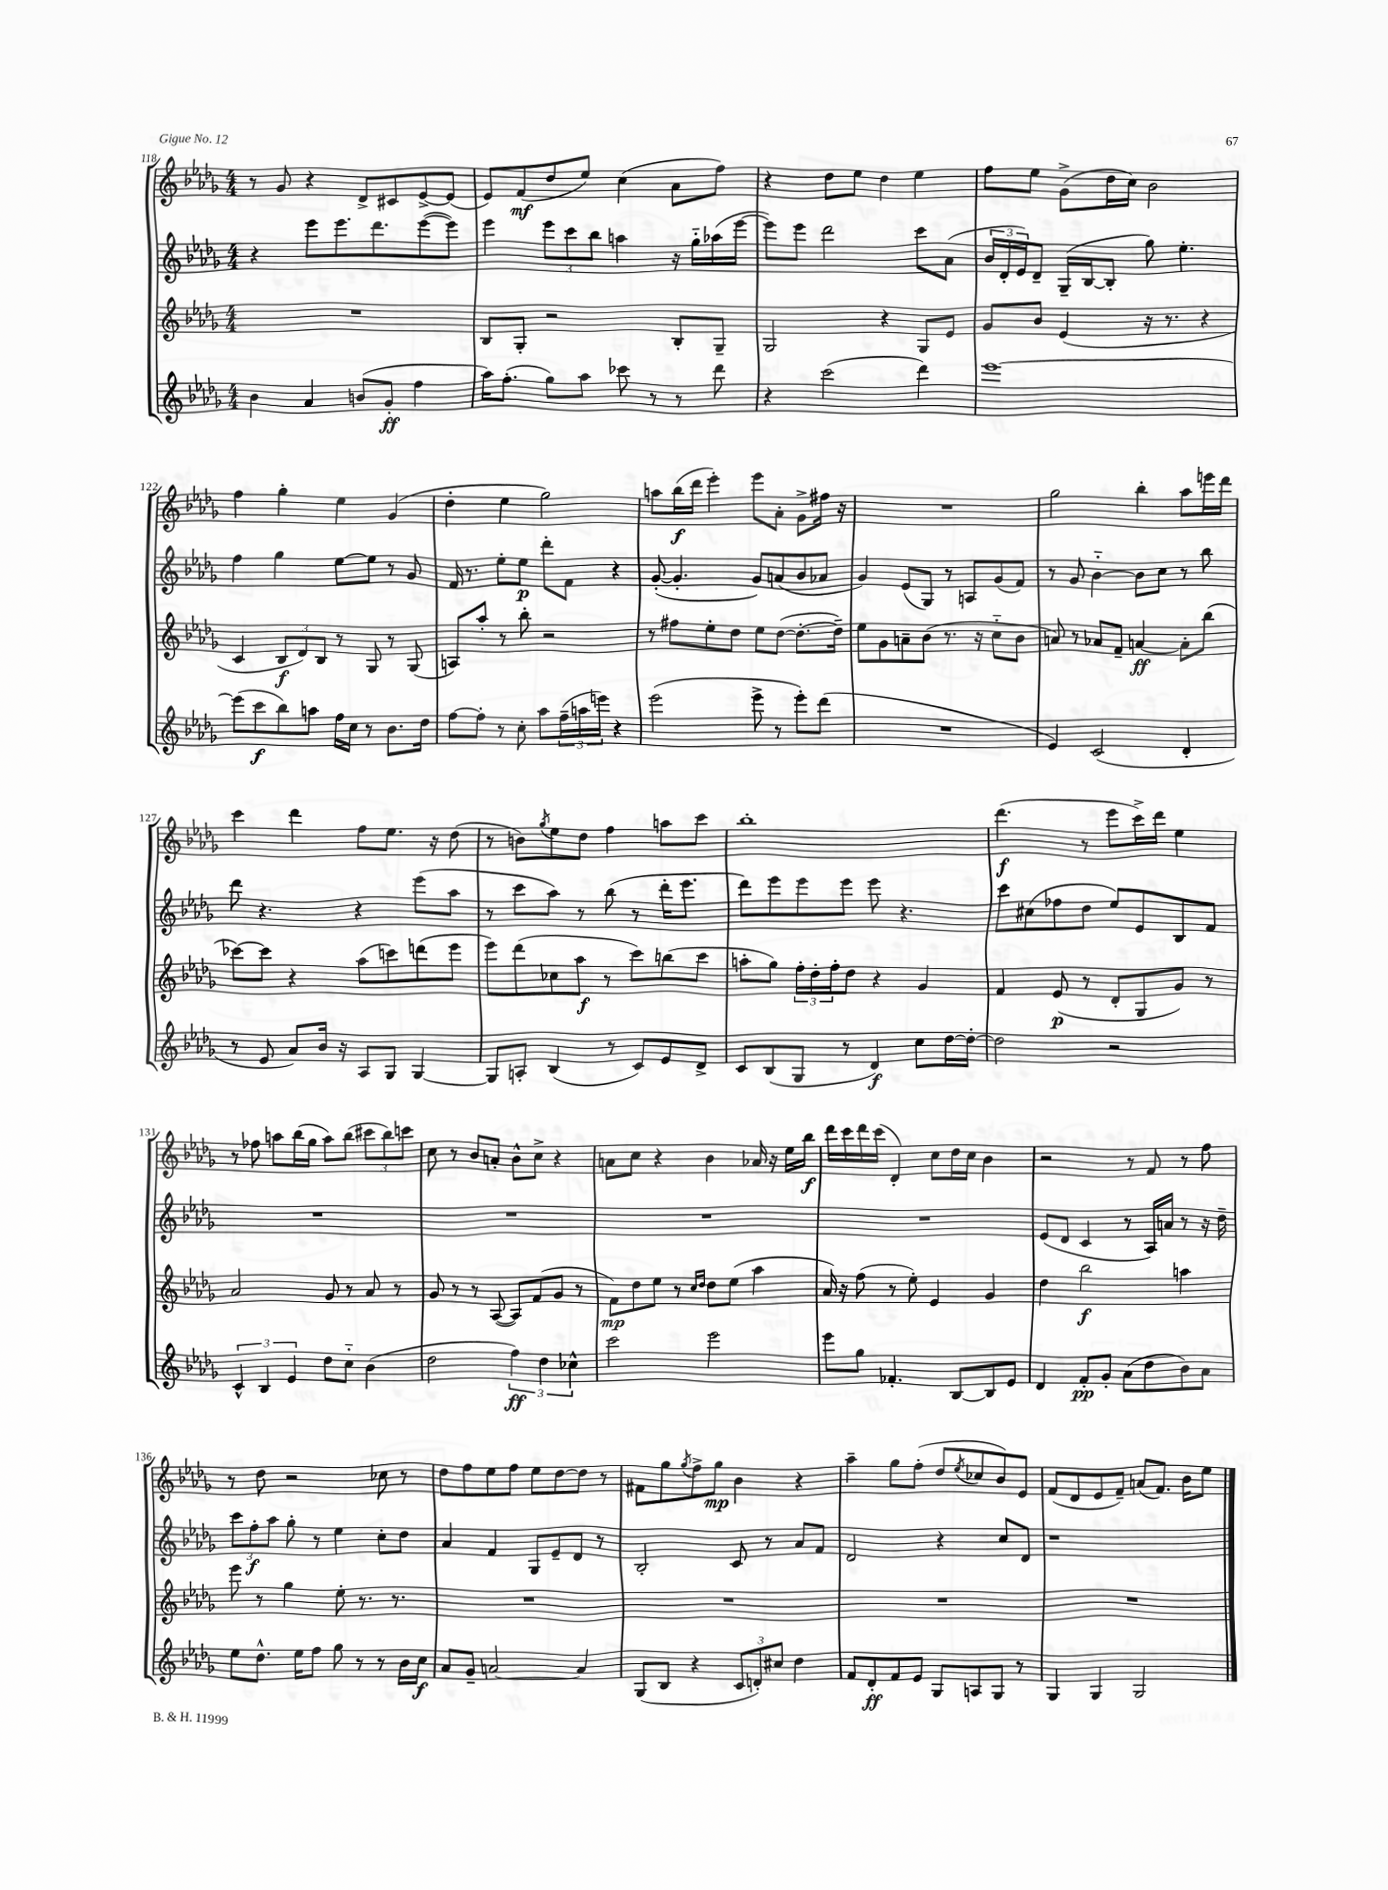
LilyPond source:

<<
\new StaffGroup <<
\new Staff = "s0" {
    \clef treble \key des \major \numericTimeSignature \time 4/4
    r8 ges'8 r4 des'8-> cis'8 ees'8~-> ees'8( |
    ees'8) f'8\mf( des''8 ees''8) c''4( aes'8 f''8) |
    r4 des''8 ees''8 des''4 ees''4 |
    f''8 ees''8 ges'8->( des''16 c''16) bes'2 |
    f''4 ges''4-. ees''4 ges'4( |
    des''4-. ees''4 ges''2) |
    a''8 bes''16\f( des'''16 ees'''4-.) ees'''8 aes'8-. ges'8-> fis''16 r16 |
    R1 |
    ges''2 bes''4-. aes''8 e'''16 des'''16 |
    c'''4 des'''4 f''8 ees''8. r16 des''8( |
    r8 b'8) \acciaccatura { ges''8 } ees''8 des''8 f''4 a''8 c'''8 |
    bes''1-. |
    des'''4.\f( r8 ees'''8 c'''16->) des'''16 ees''4 |
    r8 fes''8 a''8 bes''16( ges''16 a''8) bes''8( \tuplet 3/2 { cis'''8 bes''8) c'''8 } |
    c''8 r8 bes'8 a'8-. bes'8-^ c''8-> r4 |
    a'8 c''8 r4 bes'4 aes'16 r16 ees''16 bes''16\f |
    des'''16 c'''16 des'''16 c'''16( des'4-.) c''8 des''16 c''16 bes'4 |
    r2 r8 f'8 r8 f''8 |
    r8 des''8 r2 ces''8 r8 |
    des''8 f''8 ees''8 f''8 ees''8 des''8~ des''8 r8 |
    fis'8 ges''8 \acciaccatura { ges''8 } f''8-> ges''8\mp bes'4 r4 |
    aes''4-- ges''8 f''8-.( des''8 \acciaccatura { ees''8 } ces''8 bes'8) ees'8 |
    f'8( des'8 ees'8 f'8--) a'8( f'8.) bes'16 ees''8 \bar "|." |
}
\new Staff = "s1" {
    \clef treble \key des \major \numericTimeSignature \time 4/4
    r4 ees'''8 ees'''8. des'''8. ees'''8~( ees'''8) |
    ees'''4 \tuplet 3/2 { ees'''8 c'''8 bes''8 } a''4 r16 ges''16-_ aes''16( ees'''16~ |
    ees'''8) ees'''8 des'''2 c'''8 aes'8( |
    \tuplet 3/2 { bes'16 des'16-. ees'16) } des'8-- ges16--( bes16~ bes8-. ges''8) ees''4.-. |
    f''4 ges''4 ees''8~ ees''8 r8 ges'8 |
    f'16 r8. ees''8-. ees''8\p des'''8-. f'8 r4 |
    ges'8~-.( ges'4.-. ges'8) a'8( bes'8 aes'8 |
    ges'4) ees'8( ges8) r8 a8 ges'8( f'8) |
    r8 ges'8 bes'4~-_ bes'8 c''8 r8 bes''8 |
    des'''8 r4. r4 ees'''8( aes''8 |
    r8 c'''8 aes''8) r8 bes''8( r8 des'''16-. ees'''8. |
    des'''8) ees'''8 ees'''8 ees'''8 ees'''8 r4. |
    c'''8 cis''8( fes''8 des''8 ees''8) ees'8 bes8 f'8 |
    R1 |
    R1 |
    R1 |
    R1 |
    ees'8( des'8 c'4 r8 aes16) a'16 r8 r16 des''16-- |
    \tuplet 3/2 { c'''8 f''8-.\f aes''8 } ges''8-. r8 ees''4 c''8-. des''8 |
    aes'4 f'4 ges8 ees'8-- des'8 r8 |
    bes2-. c'8 r8 aes'8 f'8 |
    des'2 r4 c''8 des'8 |
    r1 \bar "|." |
}
\new Staff = "s2" {
    \clef treble \key des \major \numericTimeSignature \time 4/4
    R1 |
    bes8 ges8-. r2 bes8-. ges8-- |
    ges2 r4 ges8 ees'8 |
    ges'8 bes'8 ees'4( r16 r8. r4 |
    c'4 \tuplet 3/2 { bes8\f des'8) bes8 } r8 ges8 r8 ges8( |
    a8) aes''8-. r8 bes''8-. r2 |
    r8 fis''8 ees''8-. des''8 ees''8 des''8~( des''8.~-. des''16--) |
    ees''8 ges'8 a'8-- bes'8( r8. r16 c''8-_ bes'8 |
    a'8) r8 aes'8 f'8-- a'4~\ff a'8-. bes''8( |
    ces'''8~) ces'''8 r4 aes''8( c'''8) d'''8( ees'''8 |
    ees'''8) des'''8( ces''8 aes''8\f r8 c'''8) b''8( c'''8 |
    a''8-. ges''8) \tuplet 3/2 { f''16-. des''16-. f''16-. } des''8 r4 ges'4 |
    f'4 ees'8\p( r8 des'8-. ges8 ges'8) r8 |
    aes'2 ges'8 r8 aes'8 r8 |
    ges'8 r8 r8 aes8~( aes8) f'8( ges'8 r8 |
    f'8\mp) des''8 ees''8 r8 \grace { c''16 des''16 } des''8 ees''8( aes''4 |
    aes'16) r16 f''8( r8 ees''8-.) ees'4 ges'4 |
    des''4 bes''2\f a''4 |
    ees'''8 r8 ges''4 ees''8-. r8. r8. |
    R1 |
    R1 |
    R1 |
    R1 \bar "|." |
}
\new Staff = "s3" {
    \clef treble \key des \major \numericTimeSignature \time 4/4
    bes'4 aes'4 b'8( ges'8-.\ff f''4 |
    aes''16) f''8.-.( ges''8) aes''8 ces'''8 r8 r8 des'''8 |
    r4 c'''2( des'''4) |
    ees'''1~ |
    ees'''8( c'''8\f bes''8) a''8 f''16 c''16 r8 bes'8. des''16 |
    f''8~ f''8-. r8 c''8-. aes''8 \tuplet 3/2 { f''16--( a''16 e'''16) } r4 |
    ees'''2( ees'''8-> r8 ees'''8-.) des'''8( |
    R1 |
    ees'4) c'2( des'4-. |
    r8 ees'8 aes'8) bes'16 r16 aes8 ges8 ges4~ |
    ges8 a8-. bes4( r8 c'8) ees'8 des'8-> |
    c'8 bes8( ges8 r8 des'4\f) c''8 des''16~ des''16~-. |
    des''2 r2 |
    \tuplet 3/2 { c'4-^ bes4 ees'4 } des''8 c''8-_ bes'4( |
    des''2 \tuplet 3/2 { f''4\ff) des''4 ces''4-^ } |
    c'''2 ees'''2 |
    ees'''8 ges''8 fes'4.-. bes8~ bes8 ees'8 |
    des'4 f'8-.\pp ges'8-. aes'8( des''8 bes'8) aes'8 |
    ees''8 des''8.-^ ees''16 f''8 ges''8 r8 r8 bes'16 c''16\f |
    aes'8 ges'8-- a'2~ a'4 |
    ges8( bes8 r4 \tuplet 3/2 { c'8 d'8-.) cis''8 } des''4 |
    f'8 des'8-.\ff f'8 ees'8 ges8 a8 ges8 r8 |
    ges4 ges4 ges2 \bar "|." |
}
>>
>>
\layout { \context { \Score currentBarNumber = #118 } }
